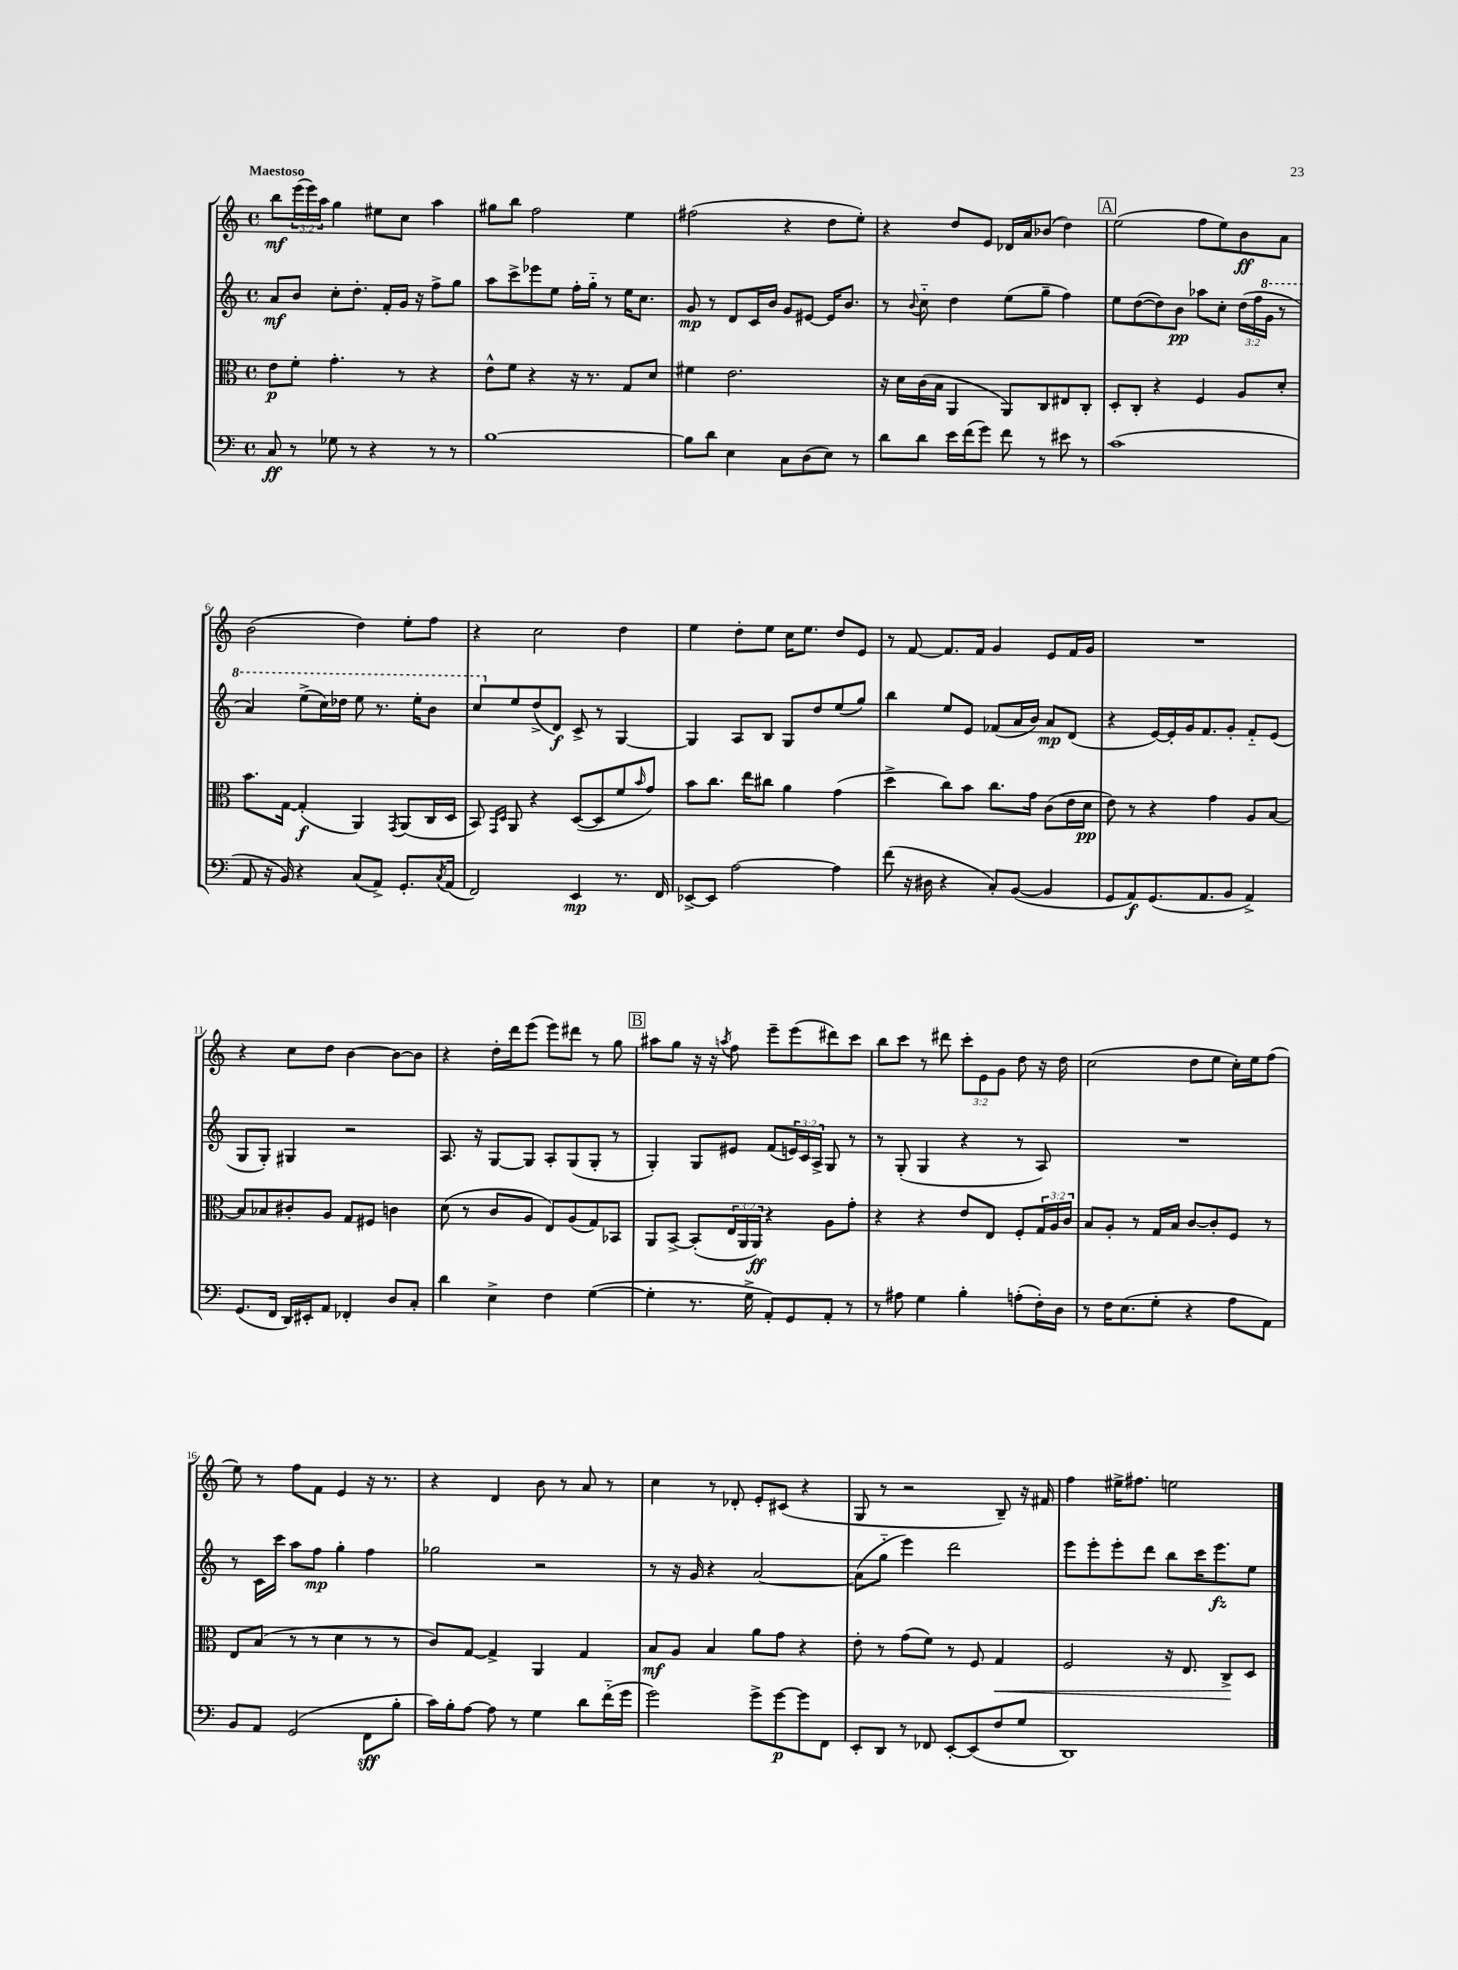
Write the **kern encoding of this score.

**kern	**kern	**kern	**kern
*staff4	*staff3	*staff2	*staff1
*clefF4	*clefC3	*clefG2	*clefG2
*k[]	*k[]	*k[]	*k[]
*M4/4	*M4/4	*M4/4	*M4/4
*met(c)	*met(c)	*met(c)	*met(c)
8C/	8e\L	8a/L	8bb\L
8r	8f'\J	8b/J	(24eee\L
.	.	.	24eee\)
.	.	.	24aa\JJ
8G-\	4.g'\	8cc'\L	4gg\
8r	.	8.dd'\J	.
4r	.	.	8ee#\L
.	.	16f'/LL	.
.	8r	16g/JJ	8cc\J
.	.	16r	.
8r	4r	8ff^\L	4aa\
8r	.	8gg\J	.
=	=	=	=
[1B	8e^^\L	8aa\L	8gg#\L
.	8f\J	8ccc^\	8bb\J
.	4r	8eee-\	2ff\
.	.	8ee\J	.
.	16r	16ff'\LL	.
.	8.r	16gg'~\JJ	.
.	.	8r	.
.	8G/L	16ee\LK	4ee\
.	.	8.cc\J	.
.	8d/J	.	.
=	=	=	=
8B\]L	4f#\	8g/	(2ff#\
8d\J	.	8r	.
4E\	2.e\	8d/L	.
.	.	16c/L	.
.	.	16b/JJ	.
8C\L	.	8g/L	4r
(8D\	.	[8e#/J	.
8E\J)	.	16e#/]LK	8dd\L
.	.	8.b/J	.
8r	.	.	8ee'\J)
=	=	=	=
8d\L	16r	8r	4r
.	16d\LL	.	.
.	.	8qqb/	.
8d\J	(16c\	8cc'~\	.
.	16B\JJ	.	.
16e\LL	4AA/	4dd\	8dd/L
(16f\J	.	.	.
8g\J)	.	.	8e/J
8f\	8AA/L)	(8ee\L	16d-/LL
.	.	.	16a/J
8r	8C/	8gg~\J	(8b-/J
8e#\	8E#/	4ff\)	4dd\)
8r	8C'/J	.	.
=	=	=	=
(1c	8D'/L	8ee\L	(2ee\
.	8C'/J	([8dd\	.
.	4r	8dd\])	.
.	.	8b\J	.
.	4F/	8aa-\L	8ff\L
.	.	8cc'\J	8ee\)
.	8A/L	(24dd\LL	8b\
.	.	24ff\	.
.	.	24gg\JJ	.
.	8d'/J	8r	8a\J
=	=	=	=
8AA/	8.b\L	4aa/)	(2b\
16r	.	.	.
16BB/)	[16G\Jk	.	.
4r	(4G'/]	(8eee^\L	.
.	.	16ccc\L)	.
.	.	16ddd-\JJ	.
(8C/L	4AA/)	8eee\	4dd\)
8AA^/J)	.	8.r	.
.	8qGG/	.	.
8.GG'/L	(8AA/L	.	8ee'\L
.	.	16eee'\LK	.
.	16C/L	8bb\J	8ff\J
8qC/	.	.	.
(16AA/Jk	16D/JJ	.	.
=	=	=	=
2FF/)	8BB/)	8ccc/L	4r
.	16qqGG/LL	.	.
.	16qqD/JJ	.	.
.	8AA/	8ee/	.
.	4r	(8dd^/	2cc\
.	.	8d/J)	.
4EE/	([8D/L	8c^/	.
.	8D/]	8r	.
8.r	8f/	[4G/	4dd\
.	16qqb/	.	.
.	8g/J)	.	.
16FF/	.	.	.
=	=	=	=
[8EE-^/L	8b\L	4G/]	4ee\
8EE-/]J	8.cc\J	.	.
[2A\	.	8A/L	8dd'\L
.	16ee\LK	.	.
.	8cc#\J	8B/J	8ee\J
.	4a\	8G/L	16cc\LK
.	.	.	8.ee\J
.	.	8dd/	.
4A\]	(4g\	(8ee/	8dd/L
.	.	8gg/J)	8e/J
=	=	=	=
(8f\	4dd^\	4bb\	8r
16r	.	.	[8f/
16D#\	.	.	.
4r	8cc\L)	8ee/L	8.f/]L
.	8b\J	8e/J	.
.	.	.	16f/Jk
8C'/L)	8.cc\L	(8f-/L	4g/
([8BB/J	.	16a/L	.
.	16g\Jk	16b/JJ)	.
4BB/]	(8c\L	8a/L	8e/L
.	16e\L	(8d/J	16f/L
.	16d\JJ	.	16g/JJ
=	=	=	=
8GG/L	8e\)	4r	1r
8AA/)	8r	.	.
(8.GG/	4r	[16e/LL)	.
.	.	16e'/]	.
.	.	16g/J	.
8.AA/	.	8.f/	.
.	4g\	.	.
8BB/J	.	8g'/J	.
4AA^/)	8A/L	8f'~/L	.
.	[8B/J	(8e/J	.
=	=	=	=
(8.GG/L	8B/]L	8G/L	4r
.	8B-/	8G'/J)	.
16FF/Jk	.	.	.
16DD/LL)	8c#'/	4G#/	8cc\L
16EE#'/J	.	.	.
8AA/J	8A/J	.	8dd\J
4FF-'/	8G/L	2r	[4b\
.	8F#/J	.	.
8D/L	4c\	.	8b\_L
8C'/J	.	.	8b\]J
=	=	=	=
4d\	(8d\	8.A/	4r
.	8r	.	.
.	.	16r	.
4E^\	8c/L	[8G/L	16dd'\LL
.	.	.	16ddd\J
.	8A/J	8G/]J	(8eee\J
4F\	8E/L)	8A'/L	8eee\L)
.	(8A/	(8G/	8ddd#\J
([4G\	8G/)	8G'/J	8r
.	8BB-/J	8r	8gg\
=	=	=	=
4G'\]	8AA/L	4G'/)	8aa#\L
.	[8BB^/J	.	8gg\J
8.r	(8BB'/]L	8G/L	16r
.	.	.	16r
.	.	.	8qaa/
.	24E/L	8e#/J	8ff\
.	24AA/	.	.
16G^\	.	.	.
.	24AA/JJ)	.	.
8AA'/L)	4r	(8f/L	8eee~\L
8GG/	.	24e/L)	(8eee\
.	.	24c/	.
.	.	24A^/JJ	.
8AA'/J	8A\L	8G/	8ddd#\)
8r	8g'\J	8r	8ccc\J
=	=	=	=
8r	4r	8r	8bb\L
8A#\	.	(8G'/	8ccc\J
4G\	4r	4G/	8r
.	.	.	8ddd#\
4B'\	8e/L	4r	12ccc'\L
.	.	.	12e\
.	8E/J	.	.
.	.	.	12g\J
(8A'\L	8F'/L	8r	8dd\
16F'\L)	24G/L	8A/)	16r
.	24A/	.	.
16D\JJ	.	.	16dd\
.	24c/JJ	.	.
=	=	=	=
8r	8B/L	1r	(2cc\
16F\LK	8A'/J	.	.
(8.E\	.	.	.
.	8r	.	.
8G'\J	16G/LL	.	.
.	16B/JJ	.	.
4r	[8c/L	.	8dd\L
.	8c'/]	.	8ee\J
8A\L	8F/J	.	16cc'\LL)
.	.	.	16ee\J
8AA\J)	8r	.	(8ff\J
=	=	=	=
8BB/L	8E/L	8r	8ee\)
8AA/J	(8B/J	16c\LL	8r
.	.	16ccc\JJ	.
(2GG/	8r	8aa\L	8ff\L
.	8r	8ff\J	8f\J
.	4d\	4gg'\	4e/
8FF\L	8r	4ff\	16r
.	.	.	8.r
8B'\J	8r	.	.
=	=	=	=
16c\LL)	8c/L)	2gg-\	4r
16B'\J	.	.	.
[8A\J	[8G/J	.	.
8A\]	4G^/]	.	4d/
8r	.	.	.
4G\	4AA/	2r	8b\
.	.	.	8r
8d\L	4G/	.	8a/
(16f'~\L	.	.	8r
16g\JJ	.	.	.
=	=	=	=
2g\)	8B/L	8r	4cc\
.	8A/J	16r	.
.	.	16g/	.
.	4B/	4r	8r
.	.	.	8d-'/
8g^\L	8a\L	[2a/	8e'/L
[8g\	8g\J	.	(8c#/J
8g\]	4r	.	4r
8FF\J	.	.	.
=	=	=	=
8EE'/L	8e'\	(8a\]L	8G/
8DD/J	8r	8gg'~\J	8r
8r	(8g\L	4eee\)	2r
8FF-/	8f\J)	.	.
[8EE'/L	8r	2ddd\	.
(8EE/]	8F/	.	.
8F/	4G/	.	8B~/)
8G/J	.	.	16r
.	.	.	16f#/
=	=	=	=
1DD)	2F/	8eee\L	4ff\
.	.	8eee'\	.
.	.	8eee'\	16ee#^\LK
.	.	.	8.ff#\J
.	.	8ddd\J	.
.	16r	8bb\L	2ee\
.	8.E/	.	.
.	.	16ccc\K	.
.	.	8.eee\	.
.	8C^/L	.	.
.	8D/J	8ee\J	.
==	==	==	==
*-	*-	*-	*-
